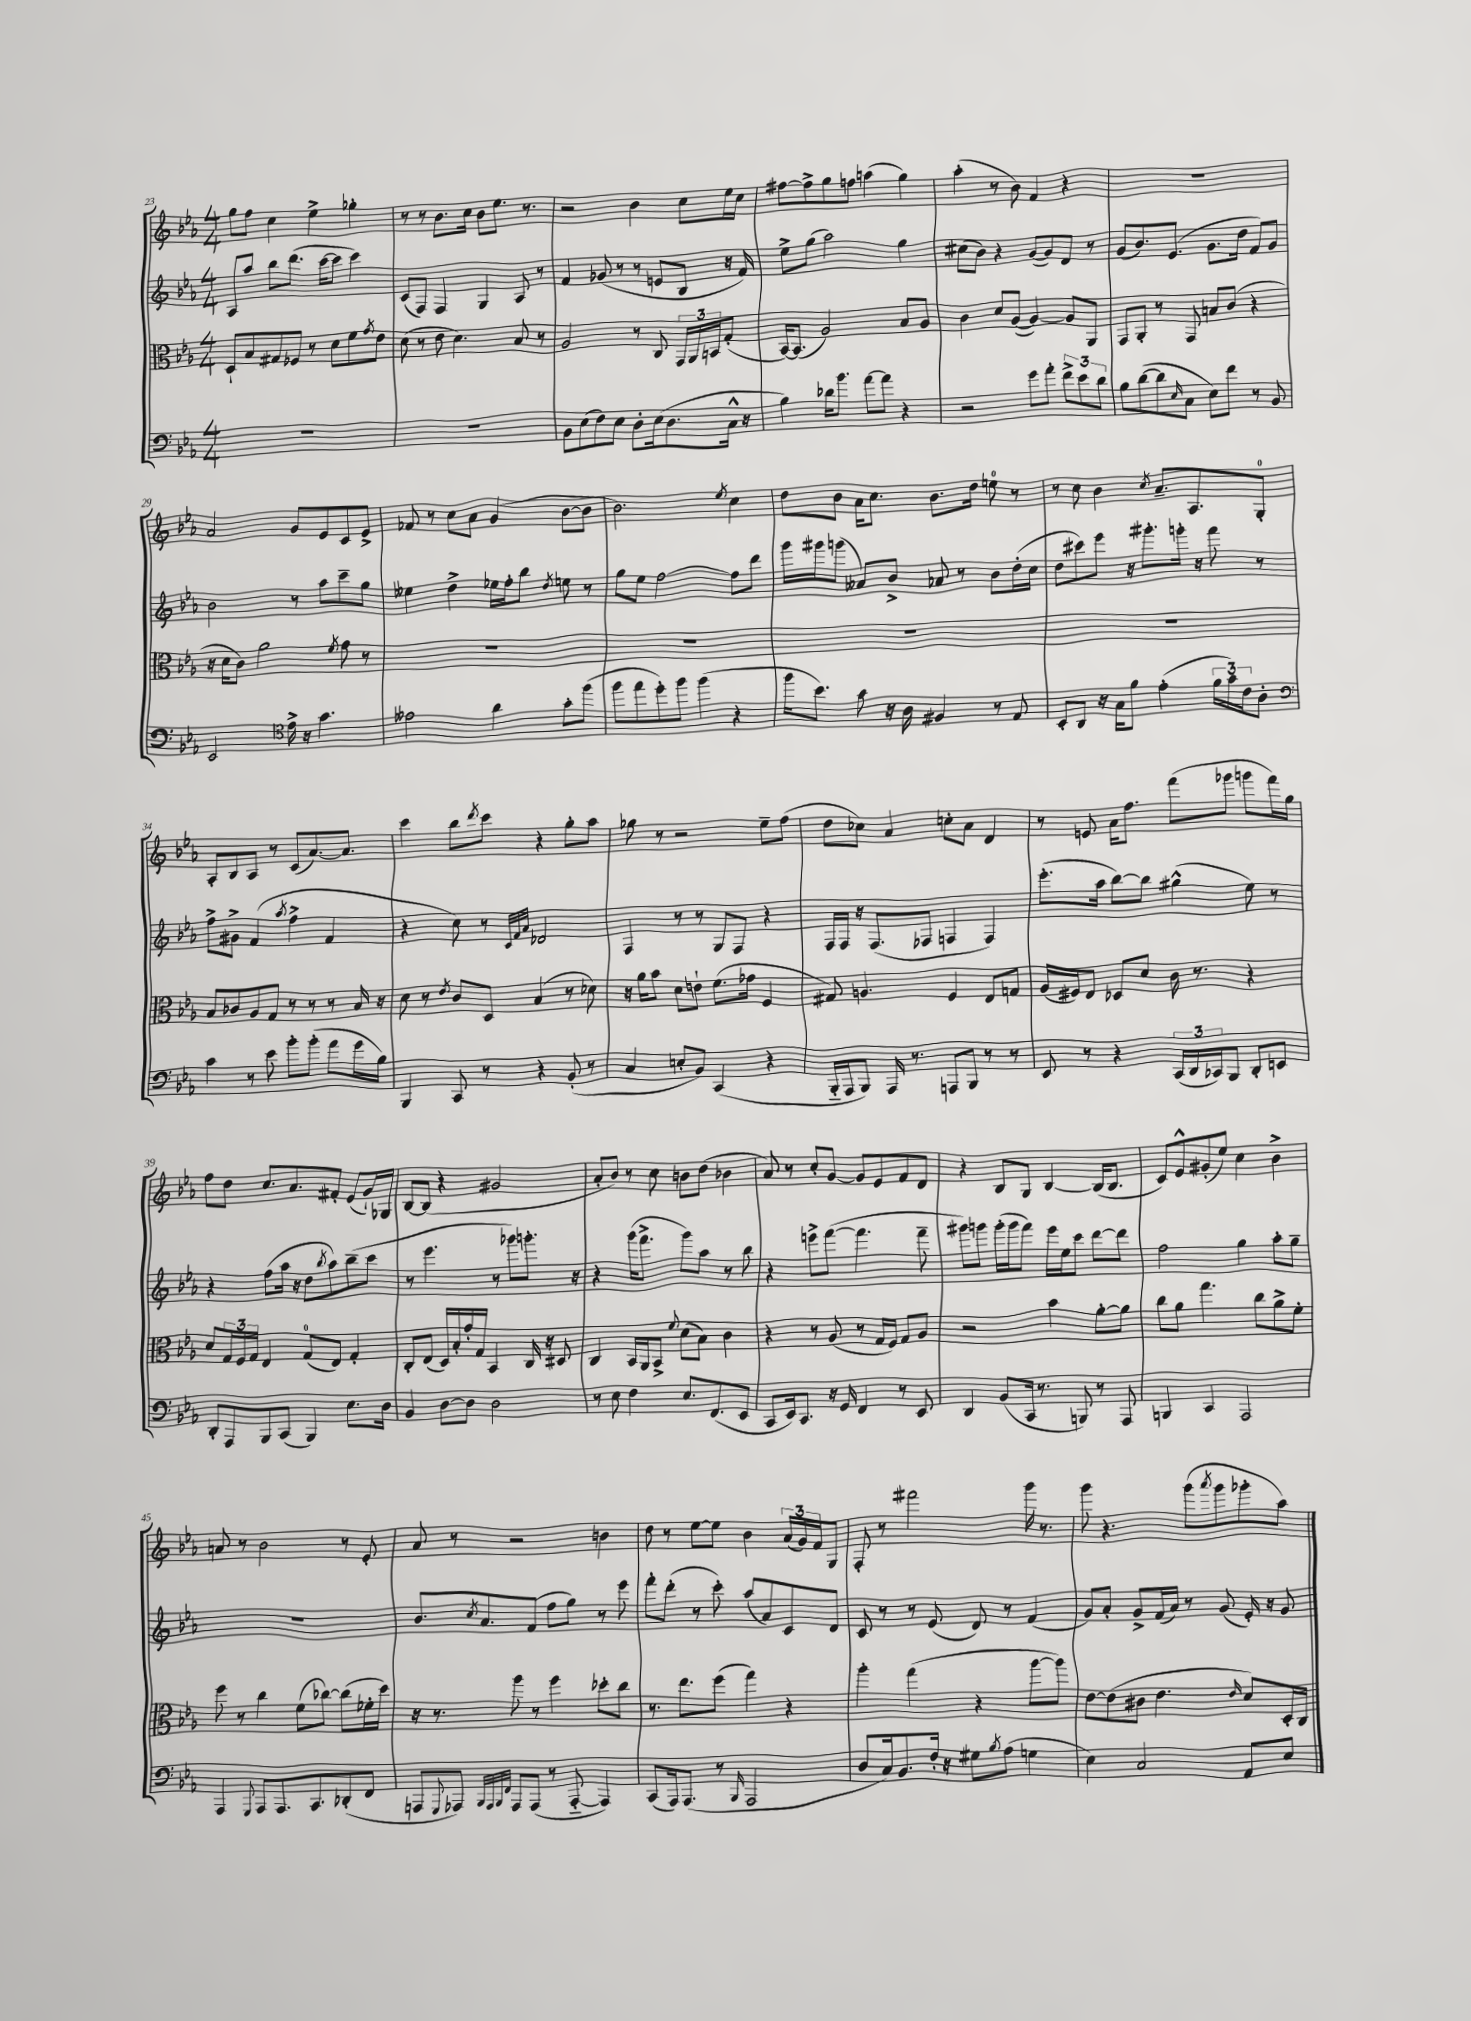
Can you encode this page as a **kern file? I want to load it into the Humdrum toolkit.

**kern	**kern	**kern	**kern
*staff4	*staff3	*staff2	*staff1
*clefF4	*clefC3	*clefG2	*clefG2
*k[b-e-a-]	*k[b-e-a-]	*k[b-e-a-]	*k[b-e-a-]
*M4/4	*M4/4	*M4/4	*M4/4
1r	8D`/L	8A-/L	8gg\L
.	8B-/	8aa-/J	8ff\J
.	8G#/	8bb-\L	4cc\
.	8F-/J	(8.ddd\J	.
.	8r	.	4ee-^\
.	.	[16ccc\LK	.
.	8d\L	8ccc\]J	.
.	8f\	4ccc\)	4gg-'\
.	8qg/	.	.
.	8e-\J	.	.
=	=	=	=
1r	(8d\	(8c/L	8r
.	8r	8F/J)	8r
.	8e-\	4F/	8.b-\L
.	4.d\)	.	.
.	.	.	16cc\Jk
.	.	4G/	8b-\L
.	.	.	8.ee-\J
.	8B-/	8A-/	.
.	.	.	8.r
.	8r	8r	.
=	=	=	=
8BB-\L	2A-/	4f/	2r
(8E-\	.	.	.
8F\)	.	(8g-/	.
8E-\J	.	8r	.
8D'\L	8r	8r	4b-\
(16E-\k	8C/	8e/L	.
8.D\	.	.	.
.	24GG/LL	8B-/J	8cc\L
.	24AA-/	.	.
.	24BB/J	.	.
16C^^\Jk	(8G'/J	16r	16ee-\L
16r	.	16f/)	16cc\JJ
=	=	=	=
4B-\)	[16BB-/LK)	8ee-^\L	[8ff#\L
.	(8.BB-/]J	.	.
.	.	(8gg\J	8ff#^\]
16d-\LK	2A-/)	2aa-\)	8gg\
8.b-\J	.	.	.
.	.	.	8ff\J
[8a-\L	.	.	(4aa\
8a-\]J	.	.	.
4r	8B-/L	4gg\	4gg\)
.	8A-/J	.	.
=	=	=	=
2r	4c\	(8cc#\L	(4aa-'\
.	.	8b-\J)	.
.	8d/L	4r	8r
.	([8A-/J	.	8b-\)
8g\L	4A-/_)	([8g/L	4f/
8a-'\J	.	8g/])	.
12f^\L	8A-/]L	8d/J	4r
12e-\	.	.	.
.	8AA-/J	8r	.
12d\J	.	.	.
=	=	=	=
8B-\L	8GG/L	(8g/L	1r
([8d\	8AA-'/J	8.b-/)	.
8d\]	8r	.	.
.	.	(8.e-/J	.
16qqE-/	.	.	.
8C\J	8GG/	.	.
8E-\L)	8B/L	8.g\L	.
8f\J	(8c/J	.	.
.	.	16dd\Jk	.
8r	4r	8f/L)	.
8BB-/	.	8g/J	.
=	=	=	=
2EE-/	16r	2b-\	2a-/
.	16d\LK	.	.
.	8c\J)	.	.
.	2a-\	.	.
*clefC4	*	*	*
16e-^\	.	8r	8g/L
16r	.	.	.
4.g\	.	8aa-\L	8e-/
.	8qf/	.	.
.	8g\	8ccc~\	8c/
.	8r	8gg\J	8e-^/J
=	=	=	=
2e--\	1r	4ee--\	8f-/
.	.	.	8r
.	.	4dd^\	8cc\L
.	.	.	8a-\J
4a-\	.	16ee-\LL	(4g/
.	.	16ff'\J	.
.	.	8bb-\J	.
.	.	8qdd/	.
8g'\L	.	8ee\	[8b-\L
(8ff\J	.	8r	8b-\]J
=	=	=	=
8ff\L	1r	8gg\L	2.b-\)
8ee-\	.	8ee-\J	.
8dd'\)	.	[2ff\	.
8ff\J	.	.	.
(4ff\	.	.	.
.	.	.	8qee-/
4r	.	8ff\]L	4cc\
.	.	8ddd\J	.
=	=	=	=
16ff\LK	1r	16ggg\LL	8dd\L
8.b-\J)	.	16ggg#\J	.
.	.	(8ggg\J	8b-\J
8g\	.	8a--/L)	16a-\LK
.	.	.	8.cc\J
16r	.	8b-^/J	.
16A-\	.	.	.
4F#/	.	8a-/	8.b-\L
.	.	8r	.
.	.	.	16dd\Jk
8r	.	8b-\L	8ee\
8E-/	.	(16dd'\L	8r
.	.	16cc\JJ	.
=	=	=	=
8BB-'/L	1r	8dd\L	8r
8AA-/J	.	8ccc#\)	8cc\
16r	.	8eee-\J	4b-\
16G\LK	.	.	.
8f\J	.	16r	.
.	.	8.ggg#'\L	.
.	.	.	8qcc/
(4e-'\	.	.	8.a-~/L
.	.	16ggg'\Jk	.
.	.	16r	8.A-/
24f\LL	.	8fff\	.
24g\)	.	.	.
24c\J	.	.	.
8A-'\J	.	8r	8G'/J
=	=	=	=
*clefF4	*	*	*
4c\	8B-/L	8ff^\L	8A-'/L
.	8c-/	8g#^\J	8B-/
8r	8A-/	(4f/	8A-/J
8e-\	8G/J	.	8r
.	.	8qaa-/	.
8b-'\L	8r	4ff^\	(8c/L
(8b-'\J	8r	.	[8.a-/)
8a-\L	8r	4f/	.
.	.	.	8.a-/]J
16g\L	16B-/	.	.
16B-\JJ)	16r	.	.
=	=	=	=
4BBB-/	8d\	4r	4ccc\
.	8r	.	.
.	8qe-/	.	.
8CC/	8c/L	8cc\)	8bb-\L
.	.	.	8qddd/
8r	8D/J	8r	8ccc\J
.	.	32qqc/LLL	.
.	.	32qqf/	.
.	.	32qqa-/JJJ	.
4r	(4B-/	2d-/	4r
(8BB-'/	8r	.	8gg'\L
8r	8d-\)	.	8aa-\J
=	=	=	=
4C/	16r	4F/	8gg-\
.	16a-\LK	.	.
.	8b-\J	.	8r
8E'/L	8d\L	8r	2r
8BB-/J)	8e`\J	8r	.
(4CC/	(8.f\L	8G/L	.
.	.	8F/J	.
.	16g-\Jk	.	.
4r	4F/	4r	8ee-~\L
.	.	.	(8ff\J
=	=	=	=
16BBB-'~/LL	8G#/)	16F/LL	8dd\L
16AAA-/J	.	16F/JJ	.
8BBB-/J)	4.A/	16r	8cc-\J)
.	.	(8.F/L	.
16AAA-/	.	.	4a-/
8.r	.	.	.
.	.	8F-/J	.
8AAA/L	4F/	4F/	8cc'\L
8BBB-/J	.	.	8a-\J
8r	8E-/L	4F/)	4d/
8r	8G/J	.	.
=	=	=	=
8EE-/	(16A-/LL	(8.eee-'\L	8r
.	16F#/J)	.	.
8r	8E-/J	.	8e/
.	.	16aa-\Jk	.
4r	8D-/L	[8bb-\L)	16a-\LK
.	.	.	8.ff\J
.	8d/J	8bb-\]J	.
(24CC/LL	16c\	(4gg#^^\	(8fff\L
24DD/	.	.	.
.	8.r	.	.
24CC-/J)	.	.	.
8BBB-/J	.	.	8ggg-\J
8DD'/L	4r	8ee-\)	8ggg\L
8EE/J	.	8r	16fff\L)
.	.	.	16gg\JJ
=	=	=	=
8DD'/L	8d/L	4r	8ff\L
8AAA-/	24G/L	.	8dd\J
.	24F/	.	.
.	24G/JJ	.	.
8BBB-/	4E-/	(8ff\L	8.cc/L
(8CC/J	.	16aa-\Jk	.
.	.	16r	8.a-/
4BBB-/)	(8G/L	8dd\L	.
.	.	8qbb-/	.
.	8E-/J)	8aa-\)	8f#'/J
8.E-\L	4G'/	(8bb-~\	(8e-/L
.	.	8ccc\J	16g`/L)
16D\Jk	.	.	16G-/JJ
=	=	=	=
4BB-/	8C'/L	8r	[8B-/L
.	(8E-/J	4.eee-\	(8B-/]J
[8D\L	16D/LL)	.	4r
.	16B-'/	.	.
8D\]J	16g'/	.	.
.	16G/JJ	.	.
2D\	4BB-/	8r	2g#/
.	.	8ggg-\L)	.
.	16C/	8.ggg'\J	.
.	16r	.	.
.	8D#/	.	.
.	.	16r	.
=	=	=	=
8r	4C/	4r	8a-'/L
8E-\	.	.	8b-/J)
4F\	16BB-/LL	(16ggg\LK	8r
.	16AA-/J	8.fff^\J	.
.	8BB-^/J	.	8cc\
.	8qqf/	.	.
8.E-/L	(8d\L	8ggg\L)	8b\L
.	8B-\J)	8aa-\J	(8dd\J
(8.FF/	.	.	.
.	4c\	8r	4b-\
8EE-/J	.	8bb-\	.
=	=	=	=
8CC/L	4r	4r	8a-/)
16EE-/k)	.	.	8r
8.CC/J	.	.	.
.	8r	8eee^\L	8cc'/L
16r	(8A-/	([8fff\J	[8g/J
16GG/	.	.	.
4FF/	8r	4.fff\]	8g/]L
.	16G/LL	.	8e-/
.	16F/JJ)	.	.
8r	8G/L	.	8f/
8EE-/	8A-/J	8fff~\	8d/J
=	=	=	=
4DD/	2r	8ggg#\L)	4r
.	.	8ggg\J	.
(8BB-/L	.	(16ggg'\LL	8B-/L
.	.	16ggg\J	.
16CC/Jk	.	8fff\J)	8G/J
8.r	.	.	.
.	4b-\	16eee-\LL	[4B-/
.	.	16ee-\J	.
8BBB/)	.	8ccc\J	.
8r	[8a-'\L	[8ddd\L	(16B-/]LK
.	.	.	8.B-/J
8AAA-/	8a-\]J	8ddd\]J	.
=	=	=	=
4BBB/	8cc\L	2ff\	8c/L)
.	8a-\J	.	8e-^^/
4CC/	4.gg\	.	(8g#'/
.	.	.	8ee-/J)
2AAA-/	.	4gg\	4cc\
.	8cc\L	.	.
.	8a-^\	8aa-'\L	4b-^\
.	8f'\J	8gg~\J	.
=	=	=	=
4AAA-/	8ff\	1r	8a/
.	8r	.	8r
8qqGGG/	.	.	.
8AAA-/L	4cc\	.	2b-\
8.AAA-/	.	.	.
.	(8f\L	.	.
8.CC/	.	.	.
.	[8cc-\J)	.	.
(8DD-'/	(8cc-\]L	.	8r
8FF/J	16f-'\L	.	8e-'/
.	16dd\JJ)	.	.
=	=	=	=
8AAA/L	16r	8.b-/L	8a-/
.	8.r	.	.
8qqGGG/	.	.	.
8AAA-/J)	.	.	8r
.	.	8qcc/	.
.	.	8.a-/	.
32qqBBB-/LLL	.	.	.
32qqAAA-/	.	.	.
32qqBBB-/	.	.	.
32qqFF/JJJ	.	.	.
8AAA-/L	8aa-\	.	2r
(8AAA-/J	8r	(8f/J	.
8r	4ff\	8ff\L	.
[8AAA-'~/	.	8gg\J)	.
4AAA-/])	8dd-'\L	8r	4b\
.	8cc\J	8eee-\	.
=	=	=	=
(8CC/L	8.r	8fff'\L	8dd\
16AAA-/k)	.	(8ddd'\J	8r
(8.AAA-/J	8.ee-\L	.	.
.	.	8r	[8ee-\L
8r	(8ff\J	8ccc'\)	8ee-\]J
16qqBBB-/	.	.	.
2AAA-/	4gg\)	(8aa-/L	4b-\
.	.	8a-/)	.
.	4r	8c/	(24a-/LL
.	.	.	24g/)
.	.	.	24f/J
.	.	8d/J	8G/J
=	=	=	=
8D/L	4aa-'\	8c/	8F'/
16C/k)	.	8r	8r
8.BB-/	.	.	.
.	(4gg\	8r	2fff#\
16F'/Jk	.	(8e-/	.
16r	.	.	.
8G#\L	4r	8d/)	.
8qB-/	.	.	.
(8A-\J	.	8r	.
4G\	[8aa-\L	(4f/	16ggg\
.	.	.	8.r
.	8aa-\]J)	.	.
=	=	=	=
4E-\)	[8e-\L	8g/L)	8ggg\
.	(8e-\]	8a-'/J	4.r
2C/	8c#\J	8g^/L	.
.	4.e-\	(16f/L	.
.	.	16a-/JJ)	.
.	.	8r	(8ggg\L
.	.	.	8qaaa-/
.	.	(8g/	8ggg\
.	16qqe-/	.	.
8AA-/L	8d/L)	16e-'/)	8ggg-'\
.	.	16r	.
8E-/J	16D'/L	8g/	8aa-\J)
.	16C/JJ	.	.
==	==	==	==
*-	*-	*-	*-
